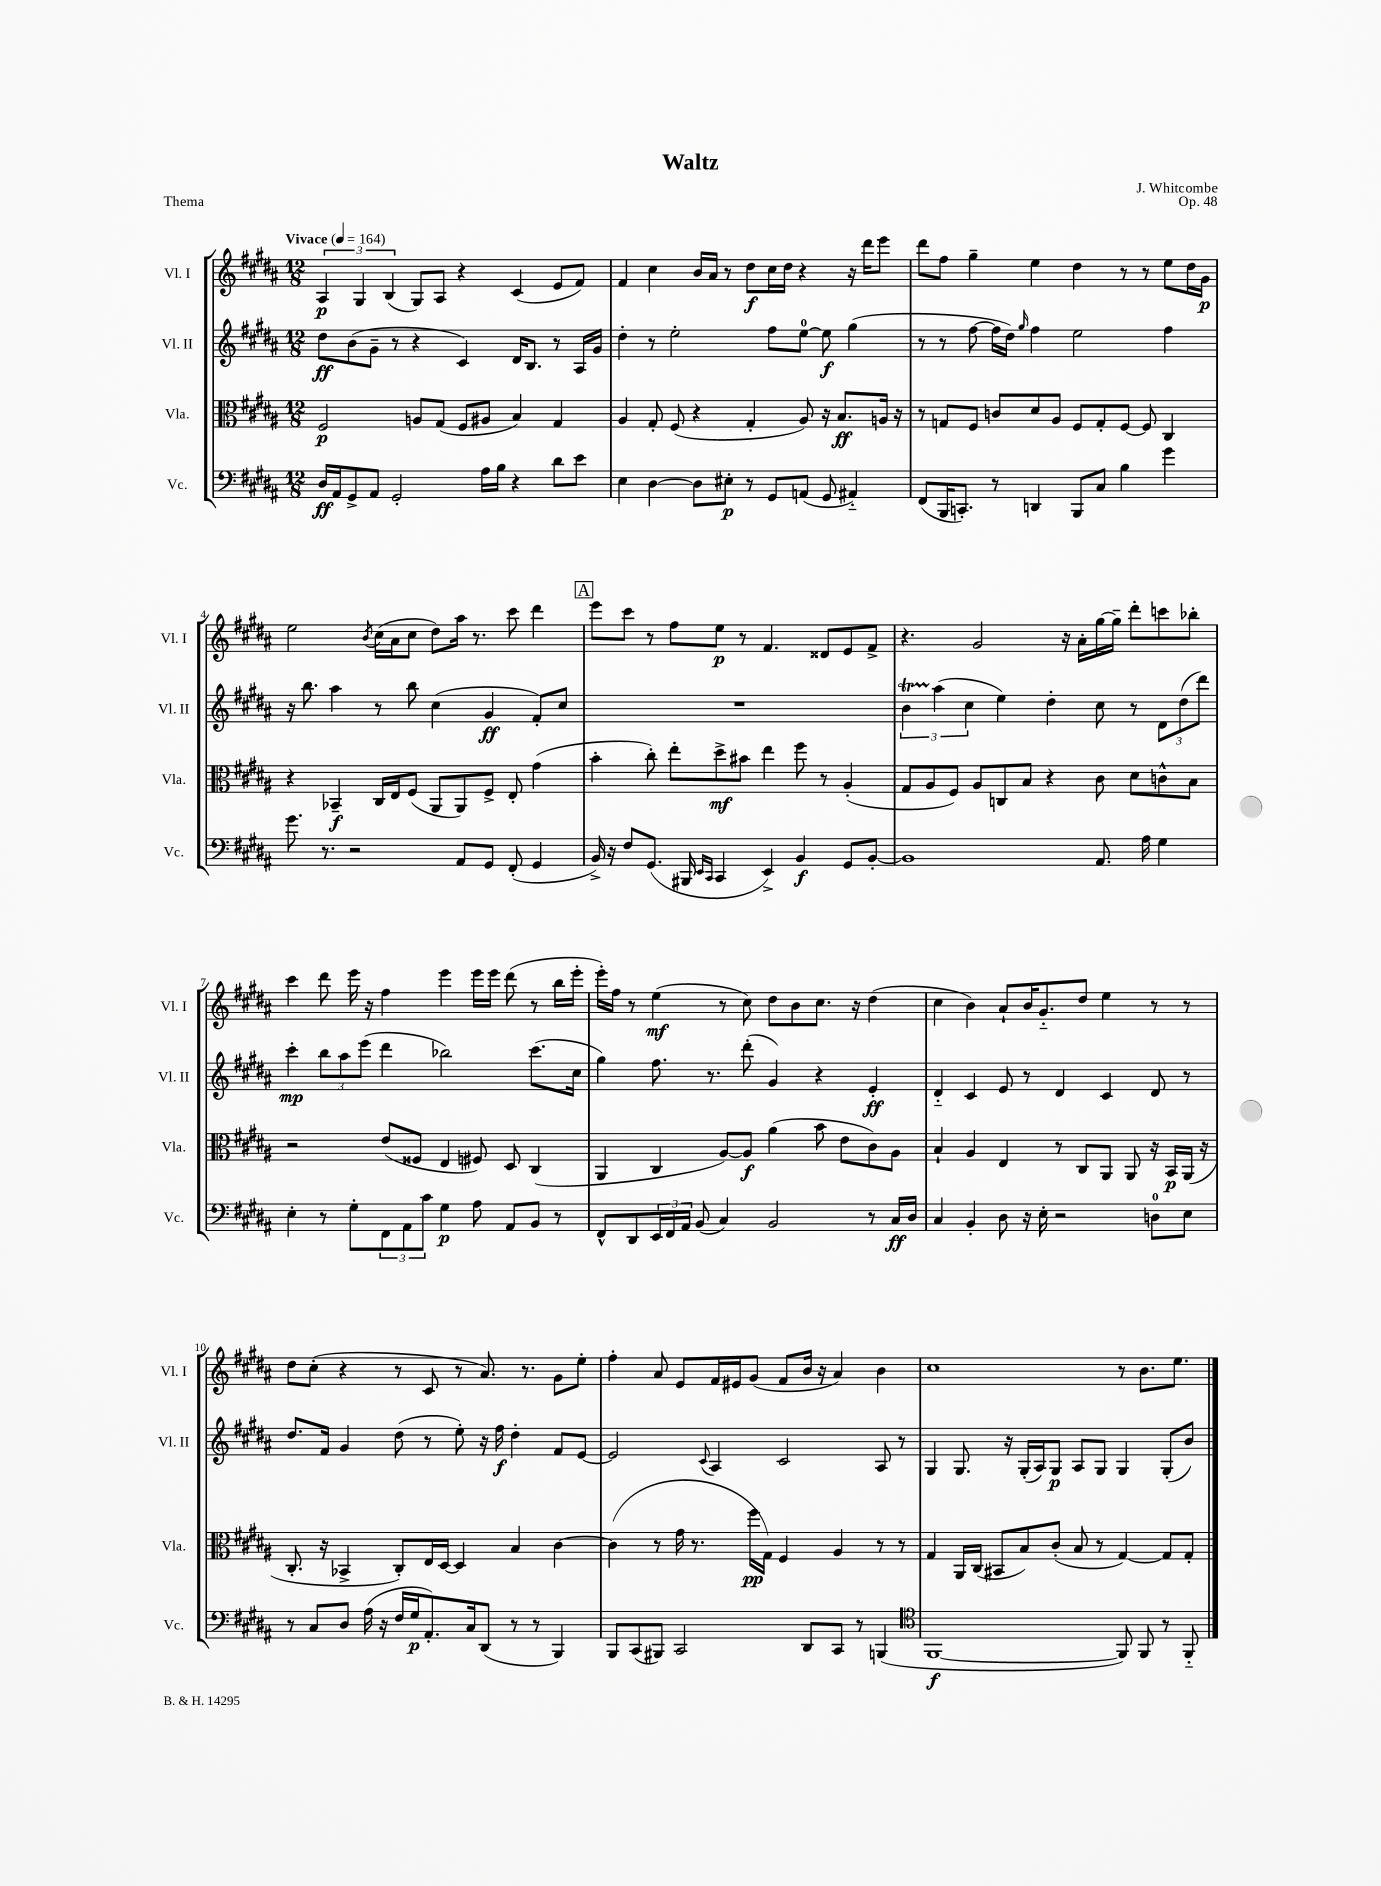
\header { title = "Waltz" composer = "J. Whitcombe" opus = "Op. 48" piece = "Thema" }
<<
\new StaffGroup <<
\new Staff = "s0" \with { instrumentName = "Vl. I" shortInstrumentName = "Vl. I" } {
    \clef treble \key b \major \numericTimeSignature \time 12/8 \tempo "Vivace" 4 = 164
    \tuplet 3/2 { ais4\p gis4 b4( } gis8) ais8 r4 cis'4( e'8 fis'8) |
    fis'4 cis''4 b'16 ais'16 r8 dis''8\f cis''16 dis''16 r4 r16 dis'''16 e'''8 |
    dis'''8 fis''8 gis''4-- e''4 dis''4 r8 r8 e''8 dis''16 gis'16\p |
    e''2 \acciaccatura { b'8 } cis''16( ais'16 cis''8 dis''8) ais''16 r8. cis'''8 dis'''4 |
    \mark \markup { \box "A" } e'''8 cis'''8 r8 fis''8 e''8\p r8 fis'4. disis'8 e'8 fis'8-> |
    r4. gis'2 r16 ais'16-. gis''16~ gis''16-- dis'''8-. c'''8 bes''8-. |
    cis'''4 dis'''8 e'''16 r16 fis''4 e'''4 e'''16 e'''16 dis'''8( r8 b''16 e'''16-. |
    e'''16-.) fis''16 r8 e''4\mf( r8 cis''8) dis''8 b'8 cis''8. r16 dis''4( |
    cis''4 b'4) ais'8-! b'16 gis'8.-_ dis''8 e''4 r8 r8 |
    dis''8 cis''8-.( r4 r8 cis'8 r8 ais'8.) r8. gis'8 e''8-. |
    fis''4-. ais'8 e'8 fis'16 eis'16 gis'8( fis'8 b'16 r16 ais'4) b'4 |
    cis''1 r8 b'8. e''8. \bar "|." |
}
\new Staff = "s1" \with { instrumentName = "Vl. II" shortInstrumentName = "Vl. II" } {
    \clef treble \key b \major \numericTimeSignature \time 12/8
    dis''8\ff b'8( gis'8-- r8 r4 cis'4) dis'16 b8. r8 ais16 gis'16 |
    dis''4-. r8 e''2-. fis''8 e''8-0~ e''8\f gis''4( |
    r8 r8 fis''8~ fis''16 dis''16) \grace { gis''16 } fis''4 e''2 fis''4 |
    r16 b''8. ais''4 r8 b''8 cis''4( gis'4\ff fis'8-.) cis''8 |
    \mark \markup { \box "A" } R1. |
    \tuplet 3/2 { b'4\startTrillSpan ais''4\stopTrillSpan( cis''4 } e''4) dis''4-. cis''8 r8 \tuplet 3/2 { dis'8 dis''8( dis'''8) } |
    cis'''4-.\mp \tuplet 3/2 { b''8 ais''8 e'''8( } dis'''4 bes''2) cis'''8.( cis''16 |
    gis''4) fis''8. r8. dis'''8-.( gis'4) r4 e'4-.\ff |
    dis'4-_ cis'4 e'8 r8 dis'4 cis'4 dis'8 r8 |
    dis''8. fis'16 gis'4 dis''8( r8 e''8-.) r16 fis''16\f dis''4-. fis'8 e'8~ |
    e'2 \appoggiatura { cis'8 } ais4 cis'2 ais8 r8 |
    gis4 gis8. r16 gis16-.( ais16) gis8\p ais8 gis8 gis4 gis8-.( b'8) \bar "|." |
}
\new Staff = "s2" \with { instrumentName = "Vla." shortInstrumentName = "Vla." } {
    \clef alto \key b \major \numericTimeSignature \time 12/8
    fis2\p a8 gis8( fis8 ais8 b4) gis4 |
    ais4 gis8-. fis8( r4 gis4-. ais8) r16 b8.\ff a16 r16 |
    r8 g8 fis8 c'8 dis'8 ais8 fis8 g8-. fis8~ fis8 cis4 |
    r4 bes,4--\f cis16 e16 fis8( ais,8 ais,8) fis8-> e8-. gis'4( |
    \mark \markup { \box "A" } b'4-. cis''8-.) e''8-. dis''8->\mf bis'8 e''4 fis''8 r8 ais4-.( |
    gis8 ais8 fis8) ais8 c8 b8 r4 cis'8 dis'8 c'8-^ b8 |
    r2 e'8( fisis8 e4 fis8) dis8 cis4( |
    ais,4 cis4 ais8~) ais8\f ais'4( b'8 e'8 cis'8) ais8 |
    b4-! ais4 e4 r8 cis8 ais,8 ais,8 r16 b,16\p ais,16( r16 |
    cis8.-. r16 bes,4-> cis8-.) e16 dis16~ dis4 b4 cis'4~ |
    cis'4( r8 gis'16 r8. fis''16\pp gis16) fis4 ais4 r8 r8 |
    gis4 ais,16 cis16( bis,8 b8) cis'8-.( b8 r8 gis4~) gis8 gis8-. \bar "|." |
}
\new Staff = "s3" \with { instrumentName = "Vc." shortInstrumentName = "Vc." } {
    \clef bass \key b \major \numericTimeSignature \time 12/8
    dis16\ff ais,16 gis,8-> ais,8 gis,2-. ais16 b16 r4 dis'8 e'8 |
    e4 dis4~ dis8 eis8-.\p r8 gis,8 a,8( gis,8 ais,4-_) |
    fis,8( b,,16 c,8.-.) r8 d,4 b,,8 cis8 b4 gis'4 |
    gis'8. r8. r2 ais,8 gis,8 fis,8-.( gis,4 |
    \mark \markup { \box "A" } b,16->) r16 fis8 gis,8.( bis,,16 \grace { e,16 cis,16 } cis,4 e,4->) b,4\f gis,8 b,8~-. |
    b,1 ais,8. ais16 gis4 |
    e4-. r8 gis8-. \tuplet 3/2 { fis,8 ais,8 cis'8 } gis4\p ais8 ais,8 b,8 r8 |
    fis,8-^ dis,8 \tuplet 3/2 { e,16 fis,16 ais,16 } b,8( cis4) b,2 r8 cis16\ff dis16 |
    cis4 b,4-. dis8 r16 e16-. r2 d8-0 e8 |
    r8 cis8 dis8 ais16( r16 fis16 gis16\p ais,8.-.) cis16 dis,8( r8 r8 b,,4) |
    b,,8 cis,8( bis,,8) cis,2 dis,8 cis,8 r8 b,,4( |
    \clef tenor fis,1~\f fis,8) fis,8 r8 fis,8-_ \bar "|." |
}
>>
>>
